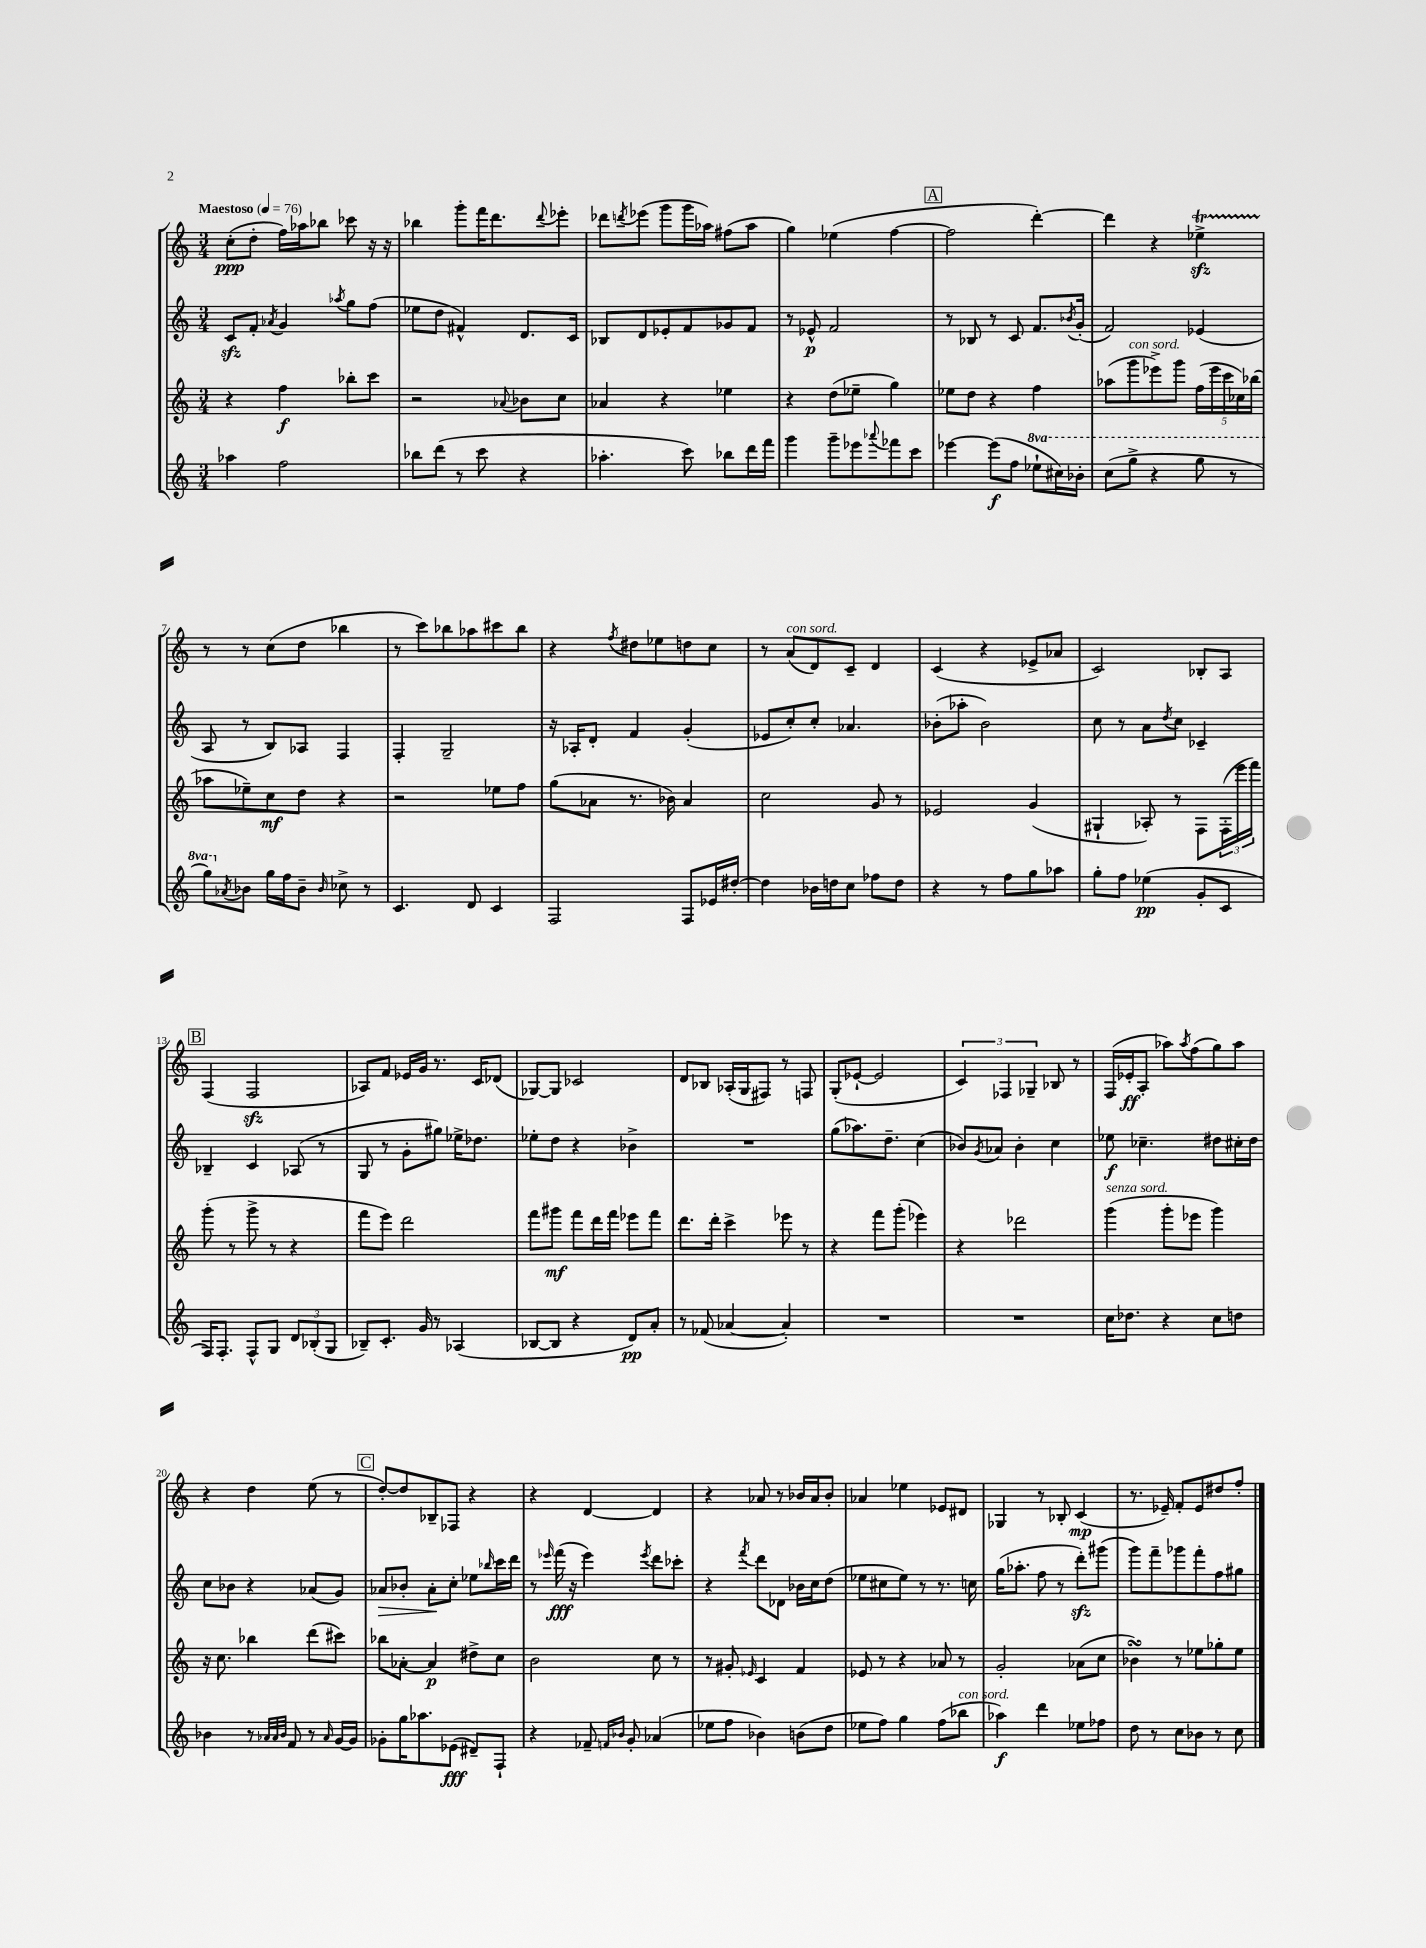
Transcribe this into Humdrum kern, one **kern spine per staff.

**kern	**kern	**kern	**kern
*staff4	*staff3	*staff2	*staff1
*clefG2	*clefG2	*clefG2	*clefG2
*k[]	*k[]	*k[]	*k[]
*M3/4	*M3/4	*M3/4	*M3/4
*MM76	*MM76	*MM76	*MM76
4aa-	4r	8c	(8cc'
.	.	8f'	8dd'
.	.	8qa-	.
2ff	4ff	4g	16ff)
.	.	.	16aa-
.	.	.	8bb-
.	.	8qaa-	.
.	8bb-'	8gg	8ccc-
.	8ccc	(8ff	16r
.	.	.	16r
=	=	=	=
8bb-	2r	8ee-	4bb-
(8ddd	.	8dd	.
8r	.	4f#^^)	8ggg'
8ccc	.	.	16fff
.	.	.	8.ddd
.	8qqa-	.	.
4r	8b-	8.d	.
.	.	.	8qqddd
.	8cc	.	8eee-'
.	.	16c	.
=	=	=	=
4.aa-'	4a-	8B-	8ddd-
.	.	.	8qddd
.	.	8d	(8eee-
.	4r	8e-'	8ggg
8ccc)	.	8f	16ggg
.	.	.	16aa-)
8bb-	4ee-	8g-	(8ff#
16ddd	.	8f	8aa-
16fff	.	.	.
=	=	=	=
4ggg	4r	8r	4gg)
.	.	8e-^^	.
8ggg~	(8dd	2f	(4ee-
8eee-	8ee-~	.	.
8qqaaa-	.	.	.
8fff-	4gg)	.	[4ff
8ccc	.	.	.
=	=	=	=
[4eee-	8ee-	8r	2ff]
.	8dd	8B-	.
(8eee-]	4r	8r	.
8ff	.	8c	.
8eee-`	4ff	8.f	[4ddd')
16ccc#)	.	.	.
.	.	8qb-	.
16bb-'	.	(16g'	.
=	=	=	=
(8ccc	(8aa-	2f)	4ddd]
8ggg^	8ggg	.	.
4r	8eee-^)	.	4r
.	8ggg	.	.
8ggg	(20ff	(4e-	4ee-^
.	20eee-	.	.
.	20ccc	.	.
8r	.	.	.
.	20cc-)	.	.
.	(20bb-	.	.
=	=	=	=
8ggg)	8aa-	8A	8r
8qa-	.	.	.
8b-	8ee-~)	8r	8r
16gg	8cc	8B)	(8cc
16ff	.	.	.
8b-~	8dd	8A-	8dd
16qqb-	.	.	.
8cc-^	4r	4F	4bb-
8r	.	.	.
=	=	=	=
4.c	2r	4F'	8r
.	.	.	8ccc)
.	.	2G~	8bb-
8d	.	.	8aa-
4c	8ee-	.	8ccc#
.	8ff	.	8bb-
=	=	=	=
2F	(8gg	16r	4r
.	.	16A-'	.
.	8a-	8d'	.
.	.	.	8qff
.	8.r	4f	8dd#
.	.	.	8ee-
.	16b-)	.	.
8F	4a-	(4g'	8dd
16e-	.	.	8cc
[16dd#'	.	.	.
=	=	=	=
4dd#]	2cc	8e-	8r
.	.	8cc')	(8a
16b-	.	8cc'	8d)
16dd	.	.	.
8cc	.	4.a-	8c~
8ff-	8g	.	4d
8dd	8r	.	.
=	=	=	=
4r	2e-	(8b-'	(4c
.	.	8aa-'	.
8r	.	2b-)	4r
8ff	.	.	.
8gg	(4g	.	8e-^
8aa-	.	.	8a-
=	=	=	=
8gg'	4G#`	8cc	2c)
8ff	.	8r	.
(4ee-	8A-')	8a	.
.	.	8qdd	.
.	8r	8cc	.
8g'	8F	4c-~	8B-'
8c	(24F'	.	8A
.	24eee	.	.
.	24fff)	.	.
=	=	=	=
16F)	(8ggg'	4B-~	(4F
8.F'	.	.	.
.	8r	.	.
8F^^	8ggg^	4c	2F
8G	8r	.	.
12d	4r	(8A-	.
(12B-'	.	.	.
.	.	8r	.
12G	.	.	.
=	=	=	=
8B-~)	8fff	8G	8A-)
8.c'	8eee)	8r	8f
.	2ddd	8g'	16e-
16g	.	.	16g
8r	.	8gg#)	8.r
(4A-	.	16ee-^	.
.	.	8.dd-	16c
.	.	.	(8d-
=	=	=	=
[8B-	8fff	8ee-'	[8G-)
8B-]	8ggg#	8dd	8G-]
4r	8fff	4r	2c-
.	16ddd	.	.
.	16fff	.	.
8d)	8eee-	4b-^	.
8a'	8fff	.	.
=	=	=	=
8r	8.ddd	2.r	8d
(8f-	.	.	8B-
.	16ddd'	.	.
[4a-	4ccc^	.	(16A-'
.	.	.	16G
.	.	.	8F#)
4a-'])	8eee-	.	8r
.	8r	.	8F
=	=	=	=
2.r	4r	(8gg	(8G'
.	.	8.aa-)	[8e-`
.	8fff	.	2e-]
.	.	8.dd~	.
.	(8ggg'	.	.
.	4eee-)	(4cc	.
=	=	=	=
2.r	4r	8b-)	6c)
.	.	8qg	.
.	.	8a-	.
.	.	.	6F-
.	2ddd-	4b-'	.
.	.	.	6G-~
.	.	4cc	8B-
.	.	.	8r
=	=	=	=
16cc	(4ggg	8ee-	(16F
8.dd-	.	.	16e-'
.	.	4.cc-~	8A'
4r	8ggg'	.	8aa-)
.	.	.	8qaa-
.	8eee-	.	(8ff
8cc	4ggg)	8dd#	8gg)
8dd	.	16cc#'	8aa-
.	.	16dd#	.
=	=	=	=
4b-	16r	8cc	4r
.	8.cc	.	.
.	.	8b-	.
8r	4bb-	4r	4dd
32qqa-	.	.	.
32qqa-	.	.	.
32qqb-	.	.	.
8f	.	.	.
8r	(8ddd	(8a-	(8ee
16qqa-	.	.	.
[16g	8ccc#)	8g)	8r
16g]	.	.	.
=	=	=	=
8g-'	8bb-	8a-	[8dd')
16gg	[8a-'	8b-'	8dd]
8.aa-	.	.	.
.	4a-]	8a-'	8B-~
(8e-	.	8cc'	8F-
8d#~)	8dd#^	8ee-	4r
.	.	16qqbb-	.
8F`	8cc	16ccc	.
.	.	16ddd	.
=	=	=	=
4r	2b	8r	4r
.	.	16qqeee-	.
.	.	(16fff	.
.	.	16r	.
8f-~	.	4eee-)	[4d
16qqf	.	.	.
16qqb-	.	.	.
8g'	.	.	.
.	.	8qeee-	.
(4a-	8cc	8ddd	4d]
.	8r	8ccc-'	.
=	=	=	=
8ee-	8r	4r	4r
8ff	8g#'	.	.
.	16qqe-	8qfff	.
4b-)	4c	8ddd	8a-
.	.	8d-	8r
(8b	4f	16b-	16b-
.	.	16cc	16a-
8dd	.	(8dd	8b-'
=	=	=	=
8ee-	8e-	8ee-	4a-
8ff)	8r	8cc#	.
4gg	4r	8ee-)	4ee-
.	.	8r	.
(8ff	8a-	8.r	8e-
8bb-	8r	.	8d#
.	.	16cc	.
=	=	=	=
4aa-)	2g'	(16gg	4G-
.	.	8.aa-'	.
4ddd	.	8ff	8r
.	.	8r	8B-'
8ee-	(8a-	8ddd')	(4c
8ff-	8cc	(8ggg#	.
=	=	=	=
8dd	4b-)	8ggg)	8.r
8r	.	8fff~	.
.	.	.	16e-~)
8cc	8r	8ggg-	8f'
8b-	8ee-	8fff'	8e-
8r	8gg-'	8ff	8dd#
8cc	8ee-	8gg#	8ff'
==	==	==	==
*-	*-	*-	*-
